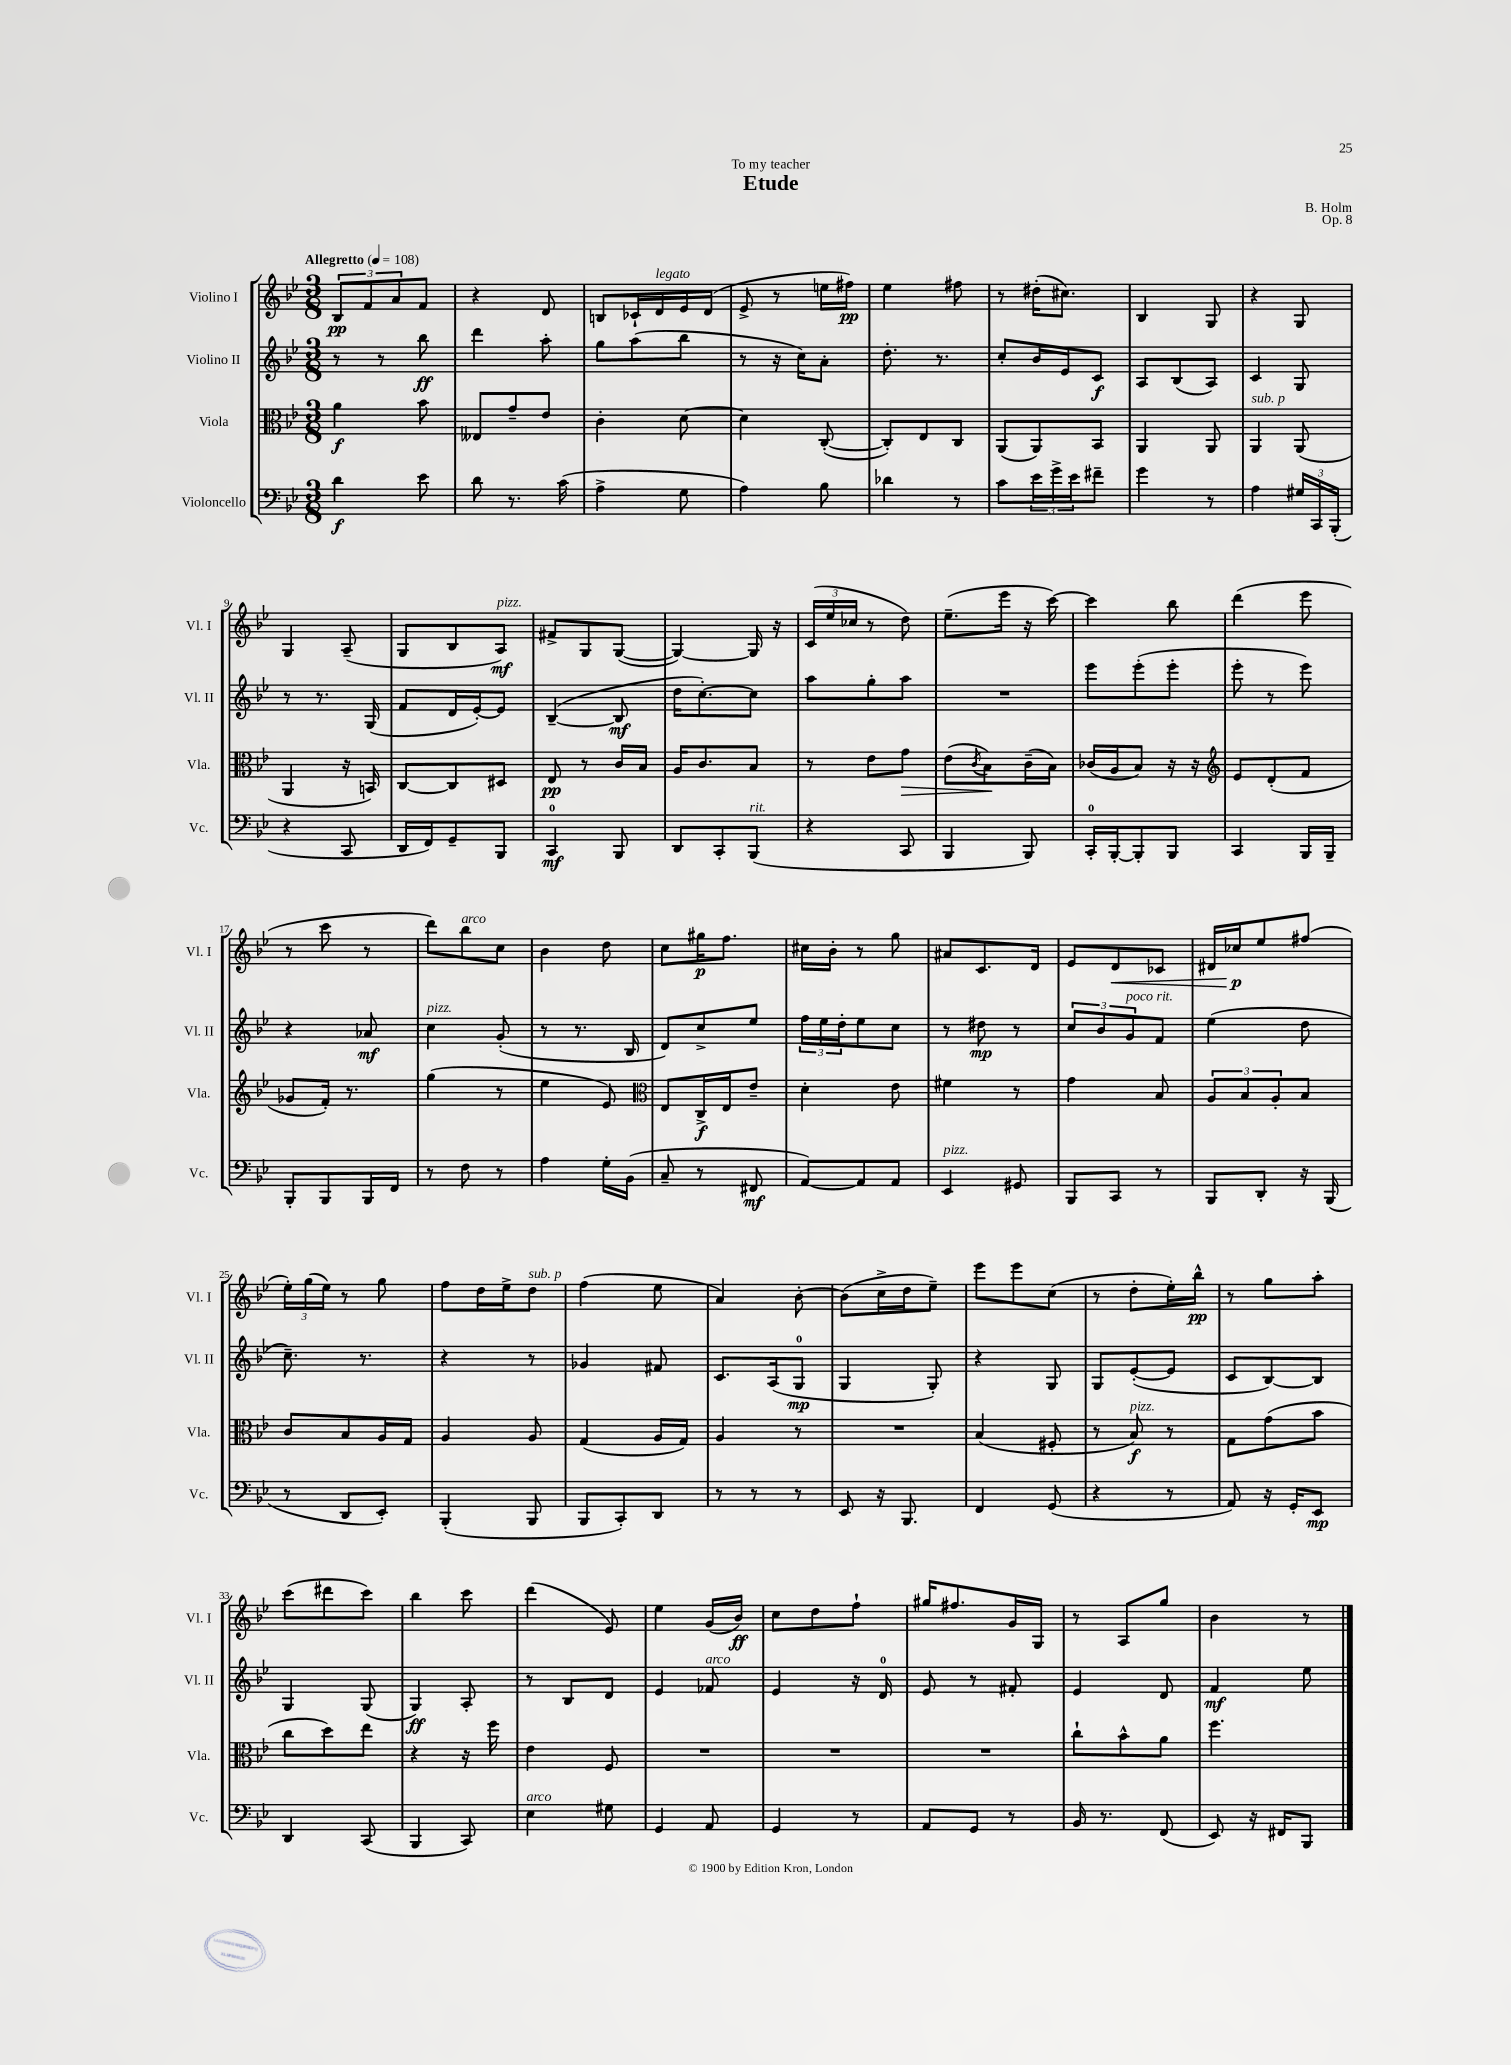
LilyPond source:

\header { title = "Etude" composer = "B. Holm" dedication = "To my teacher" opus = "Op. 8" }
<<
\new StaffGroup <<
\new Staff = "s0" \with { instrumentName = "Violino I" shortInstrumentName = "Vl. I" } {
    \clef treble \key bes \major \numericTimeSignature \time 3/8 \tempo "Allegretto" 4 = 108
    \tuplet 3/2 { bes8\pp f'8 a'8 } f'8 |
    r4 d'8 |
    b8 ces'16-! d'16^\markup { \italic "legato" } ees'16 d'16( |
    ees'8-> r8 e''16 fis''16\pp) |
    ees''4 fis''8 |
    r8 dis''16-.( cis''8.) |
    bes4 g8 |
    r4 g8 |
    g4 a8--( |
    g8 bes8 a8\mf^\markup { \italic "pizz." }) |
    fis'8-> g8 g8~( |
    g4~) g16 r16 |
    \tuplet 3/2 { c'16( ees''16 ces''16 } r8 d''8) |
    ees''8.--( ees'''16 r16 c'''16~) |
    c'''4 bes''8 |
    d'''4( ees'''8 |
    r8 c'''8 r8 |
    d'''8) bes''8^\markup { \italic "arco" } c''8 |
    bes'4 d''8 |
    c''8 gis''16\p f''8. |
    cis''16 bes'16-. r8 g''8 |
    ais'8 c'8. d'16 |
    ees'8 d'8\< ces'8 |
    dis'16 ces''16\p\! ees''8 fis''8( |
    \tuplet 3/2 { ees''16-.) g''16( ees''16) } r8 g''8 |
    f''8 d''16 ees''16-> d''8^\markup { \italic "sub. p" } |
    f''4( ees''8 |
    a'4) bes'8~-. |
    bes'8( c''16-> d''16 ees''8--) |
    ees'''8 ees'''8 c''8( |
    r8 d''8-. ees''16-.) bes''16-^\pp |
    r8 g''8 a''8-. |
    c'''8( dis'''8 c'''8) |
    bes''4 c'''8 |
    d'''4( ees'8) |
    ees''4 g'16( bes'16\ff) |
    c''8 d''8 f''8-! |
    gis''16 fis''8. g'16 g16 |
    r8 a8 g''8 |
    bes'4 r8 \bar "|." |
}
\new Staff = "s1" \with { instrumentName = "Violino II" shortInstrumentName = "Vl. II" } {
    \clef treble \key bes \major \numericTimeSignature \time 3/8
    r8 r8 bes''8\ff |
    d'''4 a''8-. |
    g''8 a''8( bes''8 |
    r8 r16 c''16) a'8-. |
    d''8.-. r8. |
    c''8-. bes'16 ees'16 c'8\f |
    a8 bes8( a8) |
    c'4 g8 |
    r8 r8. g16( |
    f'8 d'16 ees'16~-.) ees'8 |
    bes4~--( bes8\mf |
    d''16 c''8.~-.) c''8 |
    a''8 g''8-. a''8 |
    R4. |
    ees'''8 ees'''8-.( ees'''8-. |
    ees'''8-. r8 ees'''8) |
    r4 aes'8\mf |
    c''4^\markup { \italic "pizz." } g'8-.( |
    r8 r8. bes16 |
    d'8) c''8-> ees''8 |
    \tuplet 3/2 { f''16 ees''16 d''16-. } ees''8 c''8 |
    r8 dis''8\mp r8 |
    \tuplet 3/2 { c''8 bes'8 g'8^\markup { \italic "poco rit." } } f'8 |
    ees''4( d''8 |
    c''8.--) r8. |
    r4 r8 |
    ges'4 fis'8 |
    c'8. a16( g8-0\mp |
    g4 g8-.) |
    r4 g8 |
    g8 ees'8~-.( ees'8 |
    c'8 bes8~) bes8 |
    g4 g8( |
    g4\ff) a8-. |
    r8 bes8 d'8 |
    ees'4 fes'8^\markup { \italic "arco" } |
    ees'4 r16 d'16-0 |
    ees'8 r8 fis'8-. |
    ees'4 d'8 |
    f'4\mf ees''8 \bar "|." |
}
\new Staff = "s2" \with { instrumentName = "Viola" shortInstrumentName = "Vla." } {
    \clef alto \key bes \major \numericTimeSignature \time 3/8
    a'4\f bes'8 |
    eeses8 g'8-- ees'8 |
    c'4-. d'8~ |
    d'4 c8~-.( |
    c8-.) ees8 c8 |
    a,8( a,8) bes,8 |
    a,4 a,8 |
    a,4^\markup { \italic "sub. p" } a,8( |
    a,4 r16 b,16) |
    c8~ c8 dis8 |
    ees8\pp r8 c'16 bes16 |
    a16 c'8. bes8 |
    r8 ees'8 g'8\> |
    ees'8( \acciaccatura { c'8 } bes8\!) c'16--( bes16) |
    ces'16( a16 bes8) r16 r16 |
    \clef treble ees'8 d'8-.( f'8 |
    ges'8 f'16-.) r8. |
    g''4( r8 |
    ees''4 ees'8) |
    \clef alto ees8 c16->\f ees16 ees'8-- |
    d'4-. ees'8 |
    fis'4 r8 |
    g'4 bes8 |
    \tuplet 3/2 { a8 bes8 a8-. } bes8 |
    c'8 bes8 a16 g16 |
    a4 a8 |
    g4( a16 g16) |
    a4 r8 |
    R4. |
    bes4( fis8-. |
    r8 bes8\f^\markup { \italic "pizz." }) r8 |
    g8 g'8( bes'8 |
    c''8 d''8) ees''8 |
    r4 r16 f''16 |
    ees'4 f8 |
    R4. |
    R4. |
    R4. |
    c''8-! bes'8-^ a'8 |
    f''4. \bar "|." |
}
\new Staff = "s3" \with { instrumentName = "Violoncello" shortInstrumentName = "Vc." } {
    \clef bass \key bes \major \numericTimeSignature \time 3/8
    d'4\f ees'8 |
    d'8 r8. c'16( |
    a4-> g8 |
    a4) bes8 |
    des'4 r8 |
    c'8 \tuplet 3/2 { ees'16 g'16-> ees'16 } fis'8-- |
    g'4 r8 |
    a4 \tuplet 3/2 { gis16 c,16 bes,,16-.( } |
    r4 c,8 |
    d,16 f,16) g,8-- bes,,8 |
    c,4-0\mf bes,,8 |
    d,8 c,8-. bes,,8^\markup { \italic "rit." }( |
    r4 c,8 |
    bes,,4 bes,,8) |
    c,16-0-. bes,,16~-. bes,,8-. bes,,8 |
    c,4 bes,,16 bes,,16-- |
    bes,,8-. bes,,8 bes,,16 f,16 |
    r8 f8 r8 |
    a4 g16-. bes,16( |
    c8-- r8 fis,8\mf |
    a,8~) a,8 a,8 |
    ees,4^\markup { \italic "pizz." } gis,8 |
    bes,,8 c,8 r8 |
    bes,,8 d,8-. r16 bes,,16( |
    r8 d,8 ees,8-.) |
    bes,,4-.( bes,,8 |
    bes,,8 c,8-.) d,8 |
    r8 r8 r8 |
    ees,8 r16 bes,,8. |
    f,4 g,8( |
    r4 r8 |
    a,8) r16 g,16-. ees,8\mp |
    d,4 c,8( |
    bes,,4 c,8) |
    ees4^\markup { \italic "arco" } gis8 |
    g,4 a,8 |
    g,4 r8 |
    a,8 g,8 r8 |
    bes,16 r8. f,8( |
    ees,8) r16 fis,16 bes,,8 \bar "|." |
}
>>
>>
